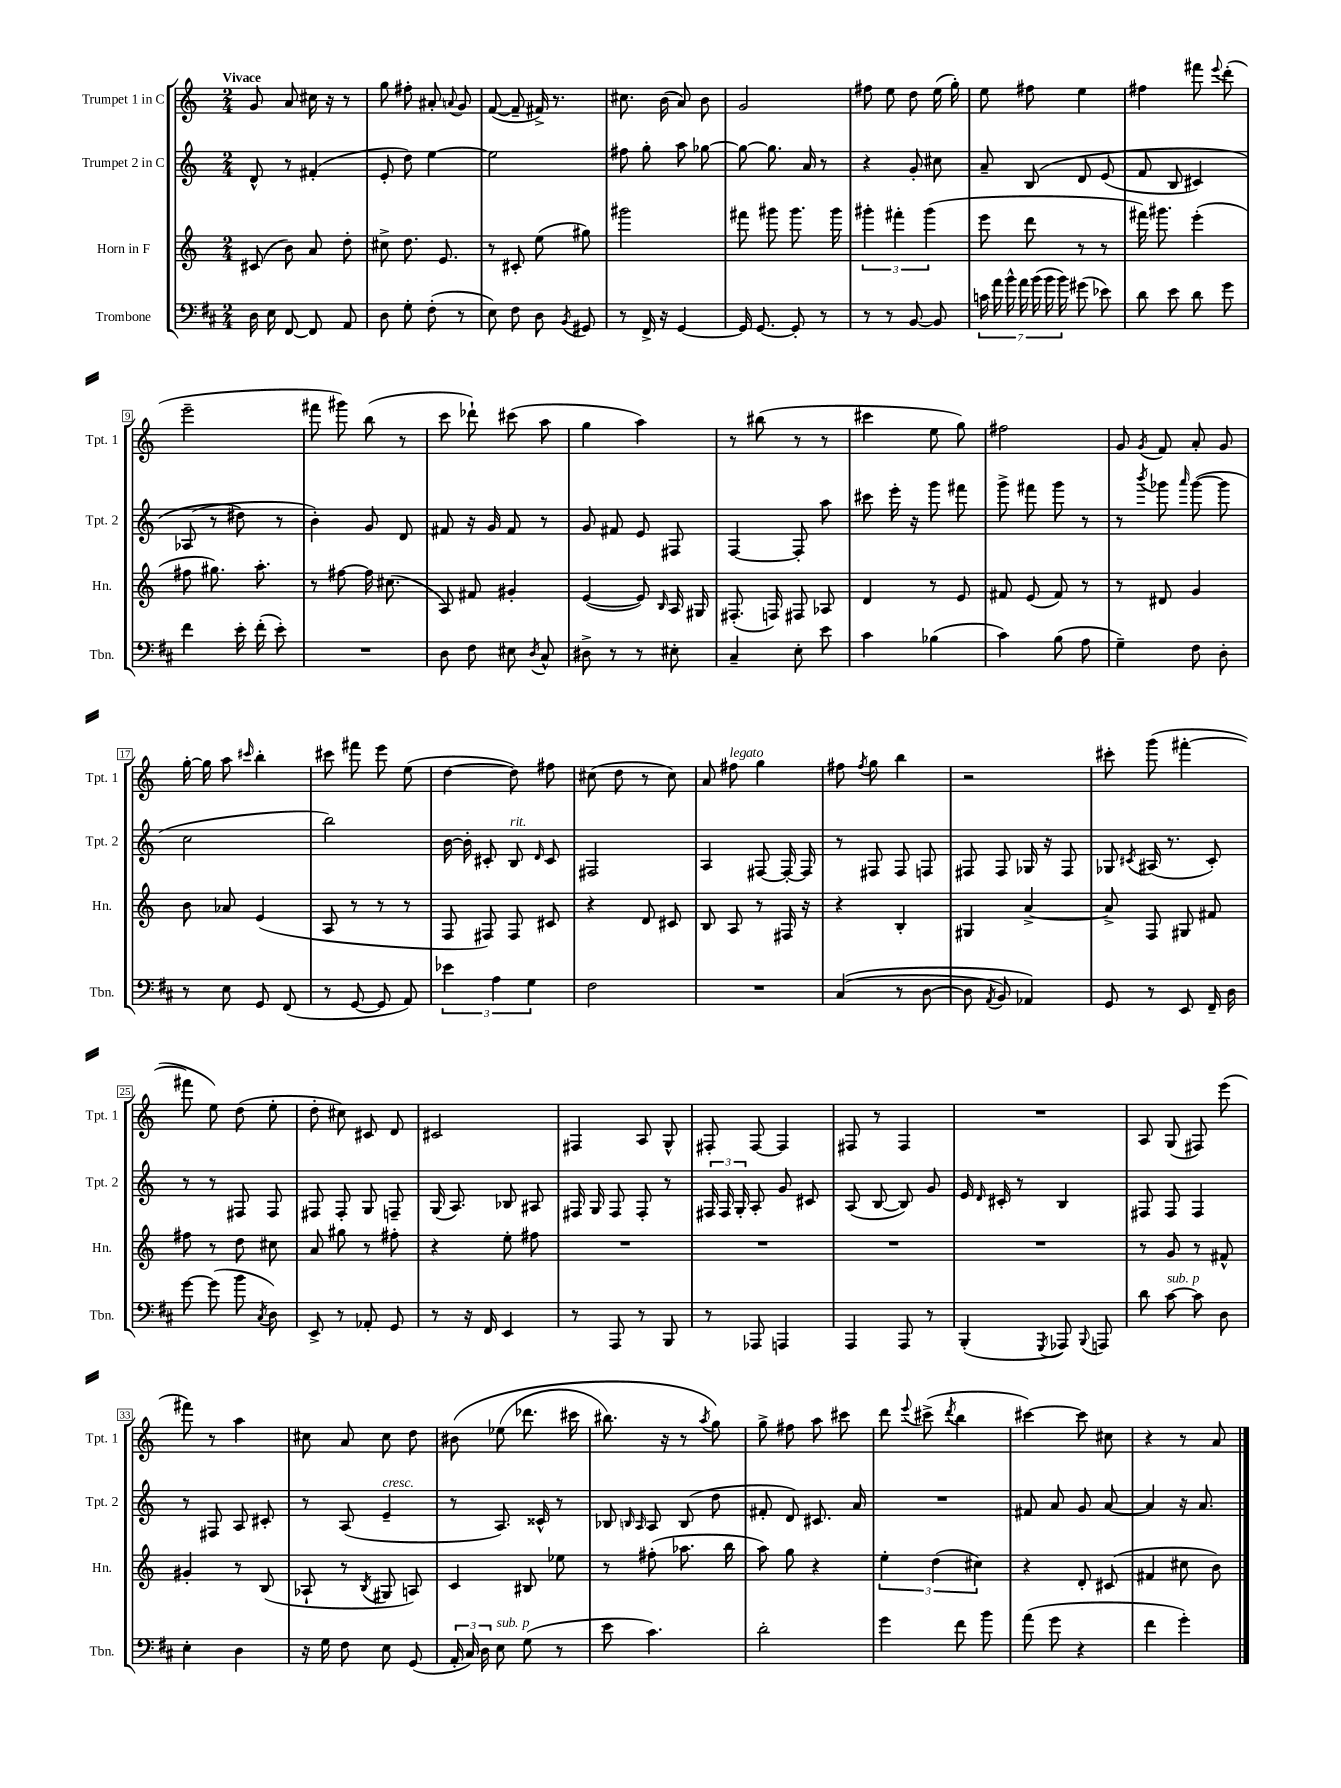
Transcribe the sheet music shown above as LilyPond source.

<<
\new StaffGroup <<
\new Staff = "s0" \with { instrumentName = "Trumpet 1 in C" shortInstrumentName = "Tpt. 1" } {
    \clef treble \key c \major \numericTimeSignature \time 2/4 \tempo "Vivace"
    \autoBeamOff g'8 a'8 cis''16 r16 r8 |
    g''8 fis''8-. ais'8-. \appoggiatura { a'8 } g'8 |
    f'8~( f'8-- fis'16->) r8. |
    cis''8. b'16( a'8) b'8 |
    g'2 |
    fis''8 e''8 d''8 e''16( g''16-.) |
    e''8 fis''8 e''4 |
    fis''4 fis'''8 \appoggiatura { e'''8 } d'''8-.( |
    e'''2-- |
    fis'''8 gis'''8) b''8( r8 |
    c'''8 des'''8-!) cis'''8( a''8 |
    g''4 a''4) |
    r8 bis''8( r8 r8 |
    cis'''4 e''8 g''8) |
    fis''2 |
    g'8 \acciaccatura { g'8 } f'8 a'8-. g'8 |
    g''16~-. g''16 a''8 \grace { cis'''16 } b''4-. |
    cis'''8 fis'''8 e'''8 e''8( |
    d''4~ d''8) fis''8 |
    cis''8( d''8 r8 cis''8) |
    a'8 fis''8^\markup { \italic "legato" } g''4 |
    fis''8 \acciaccatura { fis''8 } g''8 b''4 |
    r2 |
    cis'''8-. g'''8( fis'''4~-. |
    fis'''8 e''8) d''8( e''8-. |
    d''8-. cis''8) cis'8 d'8 |
    cis'2 |
    fis4 a8 g8-^ |
    fis8-. fis8~ fis4 |
    fis8 r8 fis4 |
    R2 |
    a8 g8( fis8) e'''8( |
    fis'''8) r8 a''4 |
    cis''8 a'8 cis''8 d''8 |
    bis'8\( ees''8( des'''8. cis'''16 |
    bis''8.) r16 r8 \acciaccatura { a''8 } g''8\) |
    g''8-> fis''8 a''8 cis'''8 |
    d'''8 \appoggiatura { e'''8 } cis'''8->( \acciaccatura { d'''8 } b''4 |
    cis'''4~) cis'''8 cis''8 |
    r4 r8 a'8 \bar "|." |
}
\new Staff = "s1" \with { instrumentName = "Trumpet 2 in C" shortInstrumentName = "Tpt. 2" } {
    \clef treble \key c \major \numericTimeSignature \time 2/4
    \autoBeamOff d'8-^ r8 fis'4-.( |
    e'8-. d''8) e''4~ |
    e''2 |
    fis''8 g''8-. a''8 ges''8~ |
    ges''8~ ges''8. a'16 r8 |
    r4 g'8-. cis''8 |
    a'8-- b8\( d'8 e'8( |
    f'8 b8 cis'4) |
    aes8( r8 dis''8\) r8 |
    b'4-.) g'8 d'8 |
    fis'8 r16 g'16 fis'8 r8 |
    g'8 fis'8 e'8 fis8 |
    f4~ f8-. a''8 |
    cis'''8 e'''16-. r16 g'''8 fis'''8 |
    g'''8-> fis'''8 g'''8 r8 |
    r8 \acciaccatura { b'''8 } ges'''8 \grace { a'''16 } ges'''8~( ges'''8 |
    c''2 |
    b''2) |
    b'16~ b'16-. cis'8-. b8^\markup { \italic "rit." } \grace { d'16 } cis'8 |
    fis2 |
    a4 fis8~ fis16~-. fis16 |
    r8 fis8 fis8 f8 |
    fis8 fis8 ges16 r16 fis8 |
    ges8 \acciaccatura { cis'8 } ais16( r8. cis'8-.) |
    r8 r8 fis8 fis8 |
    fis8 fis8-. g8 f8-- |
    g16( a8.) bes8 ais8 |
    fis16 g16 fis8 fis8-. r8 |
    \tuplet 3/2 { fis16 fis16 g16-. } a8-. g'8 cis'8 |
    a8( b8~ b8) g'8 |
    e'16 \grace { d'16 } cis'16-. r8 b4 |
    fis8 fis8 fis4 |
    r8 fis8 a8 cis'8-. |
    r8 a8( e'4--^\markup { \italic "cresc." } |
    r8 a8.) cisis'16-^ r8 |
    bes8 \grace { b16 a16 } a8 b8( d''8 |
    fis'8-. d'8) cis'8. a'16 |
    R2 |
    fis'8 a'8 g'8 a'8~ |
    a'4 r16 a'8. \bar "|." |
}
\new Staff = "s2" \with { instrumentName = "Horn in F" shortInstrumentName = "Hn." } {
    \clef treble \key c \major \numericTimeSignature \time 2/4
    \autoBeamOff cis'8( b'8) a'8 d''8-. |
    cis''8-> d''8. e'8. |
    r8 cis'8-. e''8( gis''8) |
    gis'''2 |
    fis'''8 gis'''8 gis'''8. gis'''16 |
    \tuplet 3/2 { gis'''4-. fis'''4-. gis'''4( } |
    e'''8 d'''8 r8 r8 |
    fis'''16) gis'''8. e'''4-.( |
    fis''8 gis''8.) a''8.-. |
    r8 fis''8~ fis''16 cis''8.( |
    a8) fis'8 gis'4-. |
    e'4~( e'8) \grace { b16 } a16 gis16 |
    fis8.-.( f16) fis8 aes8 |
    d'4 r8 e'8 |
    fis'8 e'8( fis'8) r8 |
    r8 dis'8 g'4 |
    b'8 aes'8 e'4( |
    a8 r8 r8 r8 |
    f8 fis8) fis8 cis'8 |
    r4 d'8 cis'8 |
    b8 a8 r8 fis16 r16 |
    r4 b4-. |
    gis4 a'4~-> |
    a'8-> f8 gis8 fis'8 |
    fis''8 r8 d''8 cis''8 |
    a'8 gis''8 r8 fis''8-. |
    r4 e''8-. fis''8 |
    R2 |
    R2 |
    R2 |
    R2 |
    r8 g'8 r8 fis'8-^ |
    gis'4-. r8 b8( |
    aes8-! r8 \acciaccatura { b8 } gis8 a8) |
    c'4 bis8 ees''8 |
    r8 fis''8-.( aes''8. b''16 |
    a''8) g''8 r4 |
    \tuplet 3/2 { e''4-. d''4( cis''4) } |
    r4 d'8-. cis'8( |
    fis'4 cis''8 b'8) \bar "|." |
}
\new Staff = "s3" \with { instrumentName = "Trombone" shortInstrumentName = "Tbn." } {
    \clef bass \key d \major \numericTimeSignature \time 2/4
    \autoBeamOff d16 e16 fis,8~ fis,8 a,8 |
    d8 g8-. fis8-.( r8 |
    e8) fis8 d8 \acciaccatura { b,8 } gis,8 |
    r8 fis,16-> r16 g,4~ |
    g,16 g,8.~ g,8-. r8 |
    r8 r8 b,8~ b,8 |
    \tuplet 7/4 { c'16 a'16 b'16-^ a'16 b'16( b'16 b'16) } gis'8( ees'8) |
    d'8 e'8 d'8 g'8 |
    fis'4 e'16-. fis'16-.( e'8-.) |
    R2 |
    d8 fis8 eis8 \acciaccatura { d8 } cis8-^ |
    dis8-> r8 r8 eis8-. |
    cis4-- e8-. e'8 |
    cis'4 bes4( |
    cis'4) b8( a8 |
    g4--) fis8 d8-. |
    r8 e8 g,8 fis,8( |
    r8 g,8~ g,8 a,8) |
    \tuplet 3/2 { ees'4 a4 g4 } |
    fis2 |
    R2 |
    cis4(\( r8 d8~ |
    d8 \acciaccatura { a,8 } b,8) aes,4\) |
    g,8 r8 e,8 fis,16-- d16 |
    g'8~ g'8( b'8 \acciaccatura { cis8 } d8) |
    e,8-> r8 aes,8-. g,8 |
    r8 r16 fis,16 e,4 |
    r8 a,,8 r8 b,,8 |
    r8 aes,,8 a,,4 |
    a,,4 a,,8 r8 |
    b,,4-.( \acciaccatura { g,,8 } aes,,8) \appoggiatura { b,,8 } a,,8 |
    d'8 cis'8~^\markup { \italic "sub. p" } cis'8 d8 |
    e4-. d4 |
    r16 g16 fis8 e8 g,8( |
    \tuplet 3/2 { a,16-. cis16) d16 } e8^\markup { \italic "sub. p" } g8( r8 |
    e'8 cis'4.) |
    d'2-. |
    g'4 fis'8 b'8 |
    a'8( g'8 r4 |
    fis'4 g'4-.) \bar "|." |
}
>>
>>
\layout { \context { \Score \override BarNumber.stencil = #(make-stencil-boxer 0.1 0.3 ly:text-interface::print) } }
